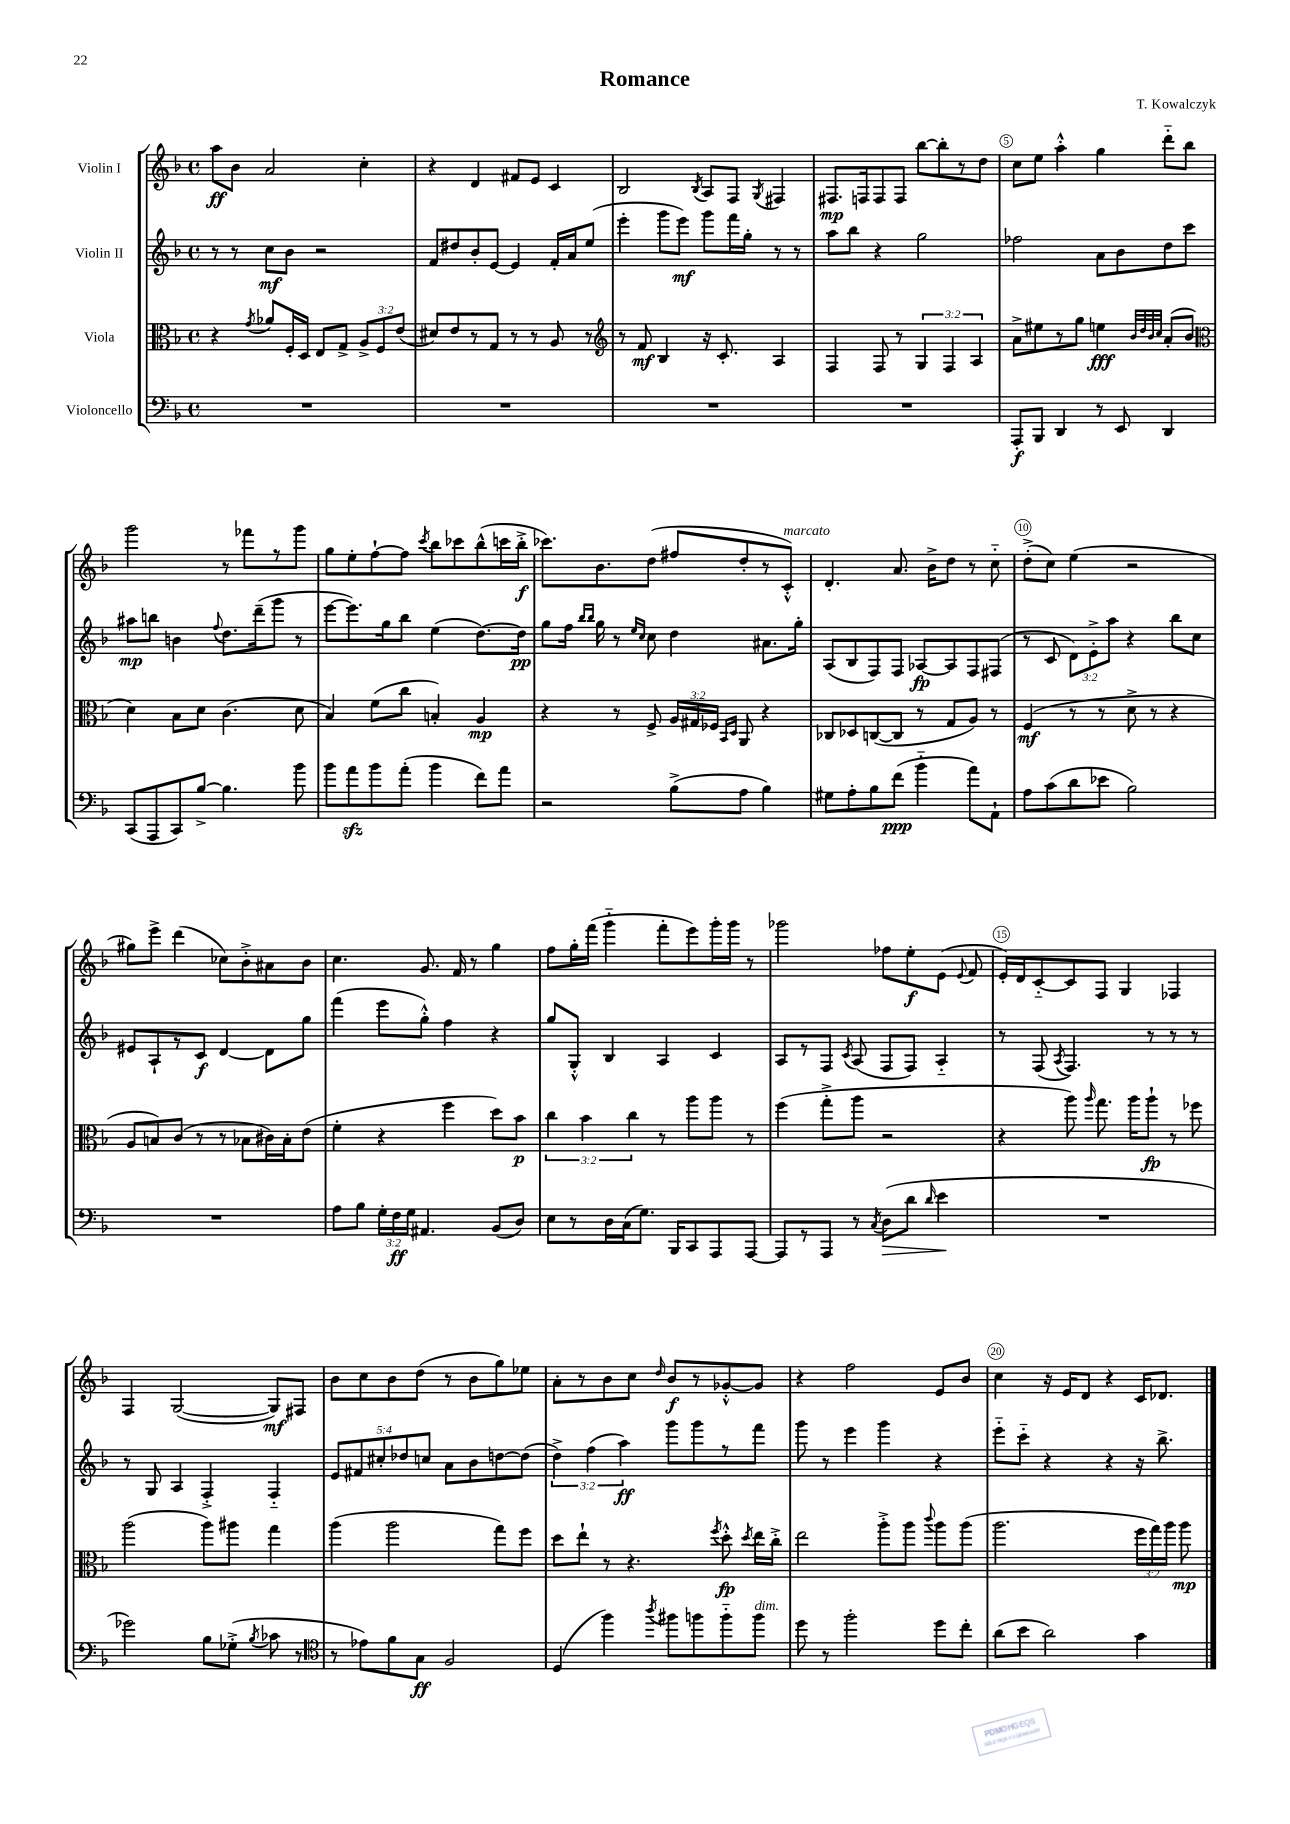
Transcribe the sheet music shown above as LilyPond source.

\header { title = "Romance" composer = "T. Kowalczyk" }
<<
\new StaffGroup <<
\new Staff = "s0" \with { instrumentName = "Violin I" } {
    \clef treble \key f \major \defaultTimeSignature \time 4/4
    \autoBeamOff a''8[\ff bes'8] a'2 c''4-. |
    r4 d'4 fis'8[ e'8] c'4 |
    bes2 \acciaccatura { bes8 } a8[ f8] \acciaccatura { g8 } fis4 |
    fis8.[\mp f16 f8 f8] bes''8[~ bes''8-. r8 d''8] |
    c''8[ e''8] a''4-.-^ g''4 d'''8[-_ bes''8] |
    g'''2 r8 fes'''8[ r8 g'''8] |
    g''8[ e''8-. f''8~-! f''8] \acciaccatura { c'''8 } bes''8[ ces'''8 bes''8-^( c'''16 bes''16]-.->\f |
    ces'''8.[) bes'8. d''8]( fis''8[ d''8-. r8 c'8]-.-^^\markup { \italic "marcato" }) |
    d'4.-. a'8. bes'16[-> d''8] r8 c''8-_ |
    d''8[-.->( c''8]) e''4( r2 |
    gis''8[) e'''8]-> d'''4( ces''8[) bes'8-.-> ais'8 bes'8] |
    c''4. g'8. f'16 r8 g''4 |
    f''8[ g''16-. f'''16]( g'''4-_ f'''8[-. e'''8) g'''16-. g'''16] r8 |
    ges'''2 fes''8[ e''8-.\f e'8]( \appoggiatura { e'8 } f'8 |
    e'16[-.) d'16 c'8~-_ c'8 f8] g4 fes4 |
    f4 g2~( g8[\mf) fis8] |
    bes'8[ c''8 bes'8 d''8]( r8 bes'8[ g''8) ees''8] |
    a'8[-. r8 bes'8 c''8] \grace { d''16 } bes'8[\f r8 ges'8~-.-^ ges'8] |
    r4 f''2 e'8[ bes'8] |
    c''4 r16 e'16[ d'8] r4 c'16[ des'8.] \bar "|." |
}
\new Staff = "s1" \with { instrumentName = "Violin II" } {
    \clef treble \key f \major \defaultTimeSignature \time 4/4 \override Staff.TupletNumber.text = #tuplet-number::calc-fraction-text
    \autoBeamOff r8 r8 c''8[\mf bes'8] r2 |
    f'8[ dis''8 bes'8-. e'8]~ e'4 f'16[-. a'16 e''8]( |
    e'''4-. g'''8[ e'''8]\mf) g'''8[ f'''16 g''16]-. r8 r8 |
    a''8[ bes''8] r4 g''2 |
    fes''2 a'8[ bes'8 d''8 c'''8] |
    ais''8[\mp b''8] b'4 \appoggiatura { f''8 } d''8.[ d'''16--( g'''8] r8 |
    e'''8[~ e'''8.) g''16 bes''8] e''4( d''8.[~) d''16]\pp |
    g''8[ f''16] \grace { bes''16[ bes''16] } g''16 r8 \grace { e''16[ c''16] } c''8 d''4 ais'8.[ g''16]-. |
    a8[( bes8 f8) f8] aes8[~\fp aes8 f8 fis8]( |
    r8 c'8 \tuplet 3/2 { d'8[) e'8-.-> a''8] } r4 bes''8[ c''8] |
    eis'8[ a8-! r8 c'8]\f d'4~ d'8[ g''8] |
    f'''4( e'''8[ g''8]-.-^) f''4 r4 |
    g''8[ g8]-.-^ bes4 a4 c'4 |
    a8[ r8 f8] \acciaccatura { c'8 } a8( f8[ f8]) a4-_ |
    r8 f8( \acciaccatura { a8 } f4.) r8 r8 r8 |
    r8 g8 a4 f4-.-> f4-_ |
    \tuplet 5/4 { e'8[ fis'8 cis''8-. des''8 c''8] } a'8[ bes'8 d''8~ d''8]( |
    \tuplet 3/2 { d''4->) f''4( a''4\ff) } g'''8[ g'''8 r8 f'''8] |
    g'''8 r8 e'''4 g'''4 r4 |
    e'''8[-_ c'''8]-_ r4 r4 r16 bes''8.-> \bar "|." |
}
\new Staff = "s2" \with { instrumentName = "Viola" } {
    \clef alto \key f \major \defaultTimeSignature \time 4/4 \override Staff.TupletNumber.text = #tuplet-number::calc-fraction-text
    \autoBeamOff r4 \acciaccatura { g'8 } aes'8[ f16-. d16] e8[ g8]-> \tuplet 3/2 { a8[-> f8 e'8]( } |
    dis'8[) e'8 r8 g8] r8 r8 a8 r8 |
    \clef treble r8 f'8\mf bes4 r16 c'8.-. a4 |
    f4 f8 r8 \tuplet 3/2 { g4 f4 a4 } |
    a'8[-> eis''8 r8 g''8] e''4\fff \grace { bes'32[ d''32 bes'32 c''32] } a'8[-.( bes'8] |
    \clef alto d'4) bes8[ d'8] c'4.( d'8 |
    bes4) f'8[( c''8] b4-.) a4\mp |
    r4 r8 f8-> \tuplet 3/2 { a16[ gis16 fes16] } \grace { bes,16[ d16] } a,8 r4 |
    ces8[ des8 c8~( c8] r8 g8[ a8]) r8 |
    f4\mf( r8 r8 d'8-> r8 r4 |
    a8[ b8) c'8]( r8 r8 bes8[ cis'16) bes16-. e'8]( |
    f'4-. r4 f''4 d''8[) bes'8]\p |
    \tuplet 3/2 { c''4 bes'4 c''4 } r8 a''8[ a''8] r8 |
    f''4( g''8[-.-> a''8] r2 |
    r4 a''8) \grace { a''16 } g''8. a''16[ a''8]-!\fp r8 fes''8 |
    a''2( a''8[) ais''8] g''4 |
    a''4( a''2 g''8[) f''8] |
    d''8[ e''8]-! r8 r4. \acciaccatura { f''8 } d''8-.-^\fp \acciaccatura { d''8 } e''16[ c''16]-.-> |
    e''2 a''8[-.-> a''8] \appoggiatura { c'''8 } a''8[ a''8]( |
    a''2. \tuplet 3/2 { f''16[ g''16) a''16] } a''8\mp \bar "|." |
}
\new Staff = "s3" \with { instrumentName = "Violoncello" } {
    \clef bass \key f \major \defaultTimeSignature \time 4/4 \override Staff.TupletNumber.text = #tuplet-number::calc-fraction-text
    \autoBeamOff R1 |
    R1 |
    R1 |
    R1 |
    a,,8[-.\f bes,,8] d,4 r8 e,8 d,4 |
    c,8[( a,,8 c,8) bes8]~-> bes4. bes'8 |
    bes'8[ a'8\sfz bes'8 a'8]-.( bes'4 f'8[) a'8] |
    r2 bes8[->( a8] bes4) |
    gis8[ a8-. bes8 f'8]\ppp( bes'4-_ a'8[) a,8]-! |
    a8[ c'8( d'8 ees'8] bes2) |
    R1 |
    a8[ bes8] \tuplet 3/2 { g16[-. f16\ff g16] } ais,4. bes,8[( d8]) |
    e8[ r8 d16 c16( g8.]) bes,,16[ c,8 a,,8 a,,8]~ |
    a,,8[ r8 a,,8] r8 \acciaccatura { c8 } d8[\>( d'8] \grace { d'16 } e'4\! |
    R1 |
    ges'2) bes8[ ges8]-.->( \acciaccatura { bes8 } ces'8 r8 |
    \clef tenor r8 ees'8[) f'8 g8]\ff f2 |
    d4( f''4) \acciaccatura { a''8 } fis''8[ f''8 f''8-_ f''8]^\markup { \italic "dim." } |
    d''8 r8 f''2-. d''8[ c''8]-. |
    a'8[( bes'8] a'2) g'4 \bar "|." |
}
>>
>>
\layout { \context { \Score \override BarNumber.break-visibility = ##(#f #t #t) barNumberVisibility = #(every-nth-bar-number-visible 5) \override BarNumber.stencil = #(make-stencil-circler 0.1 0.3 ly:text-interface::print) } }
